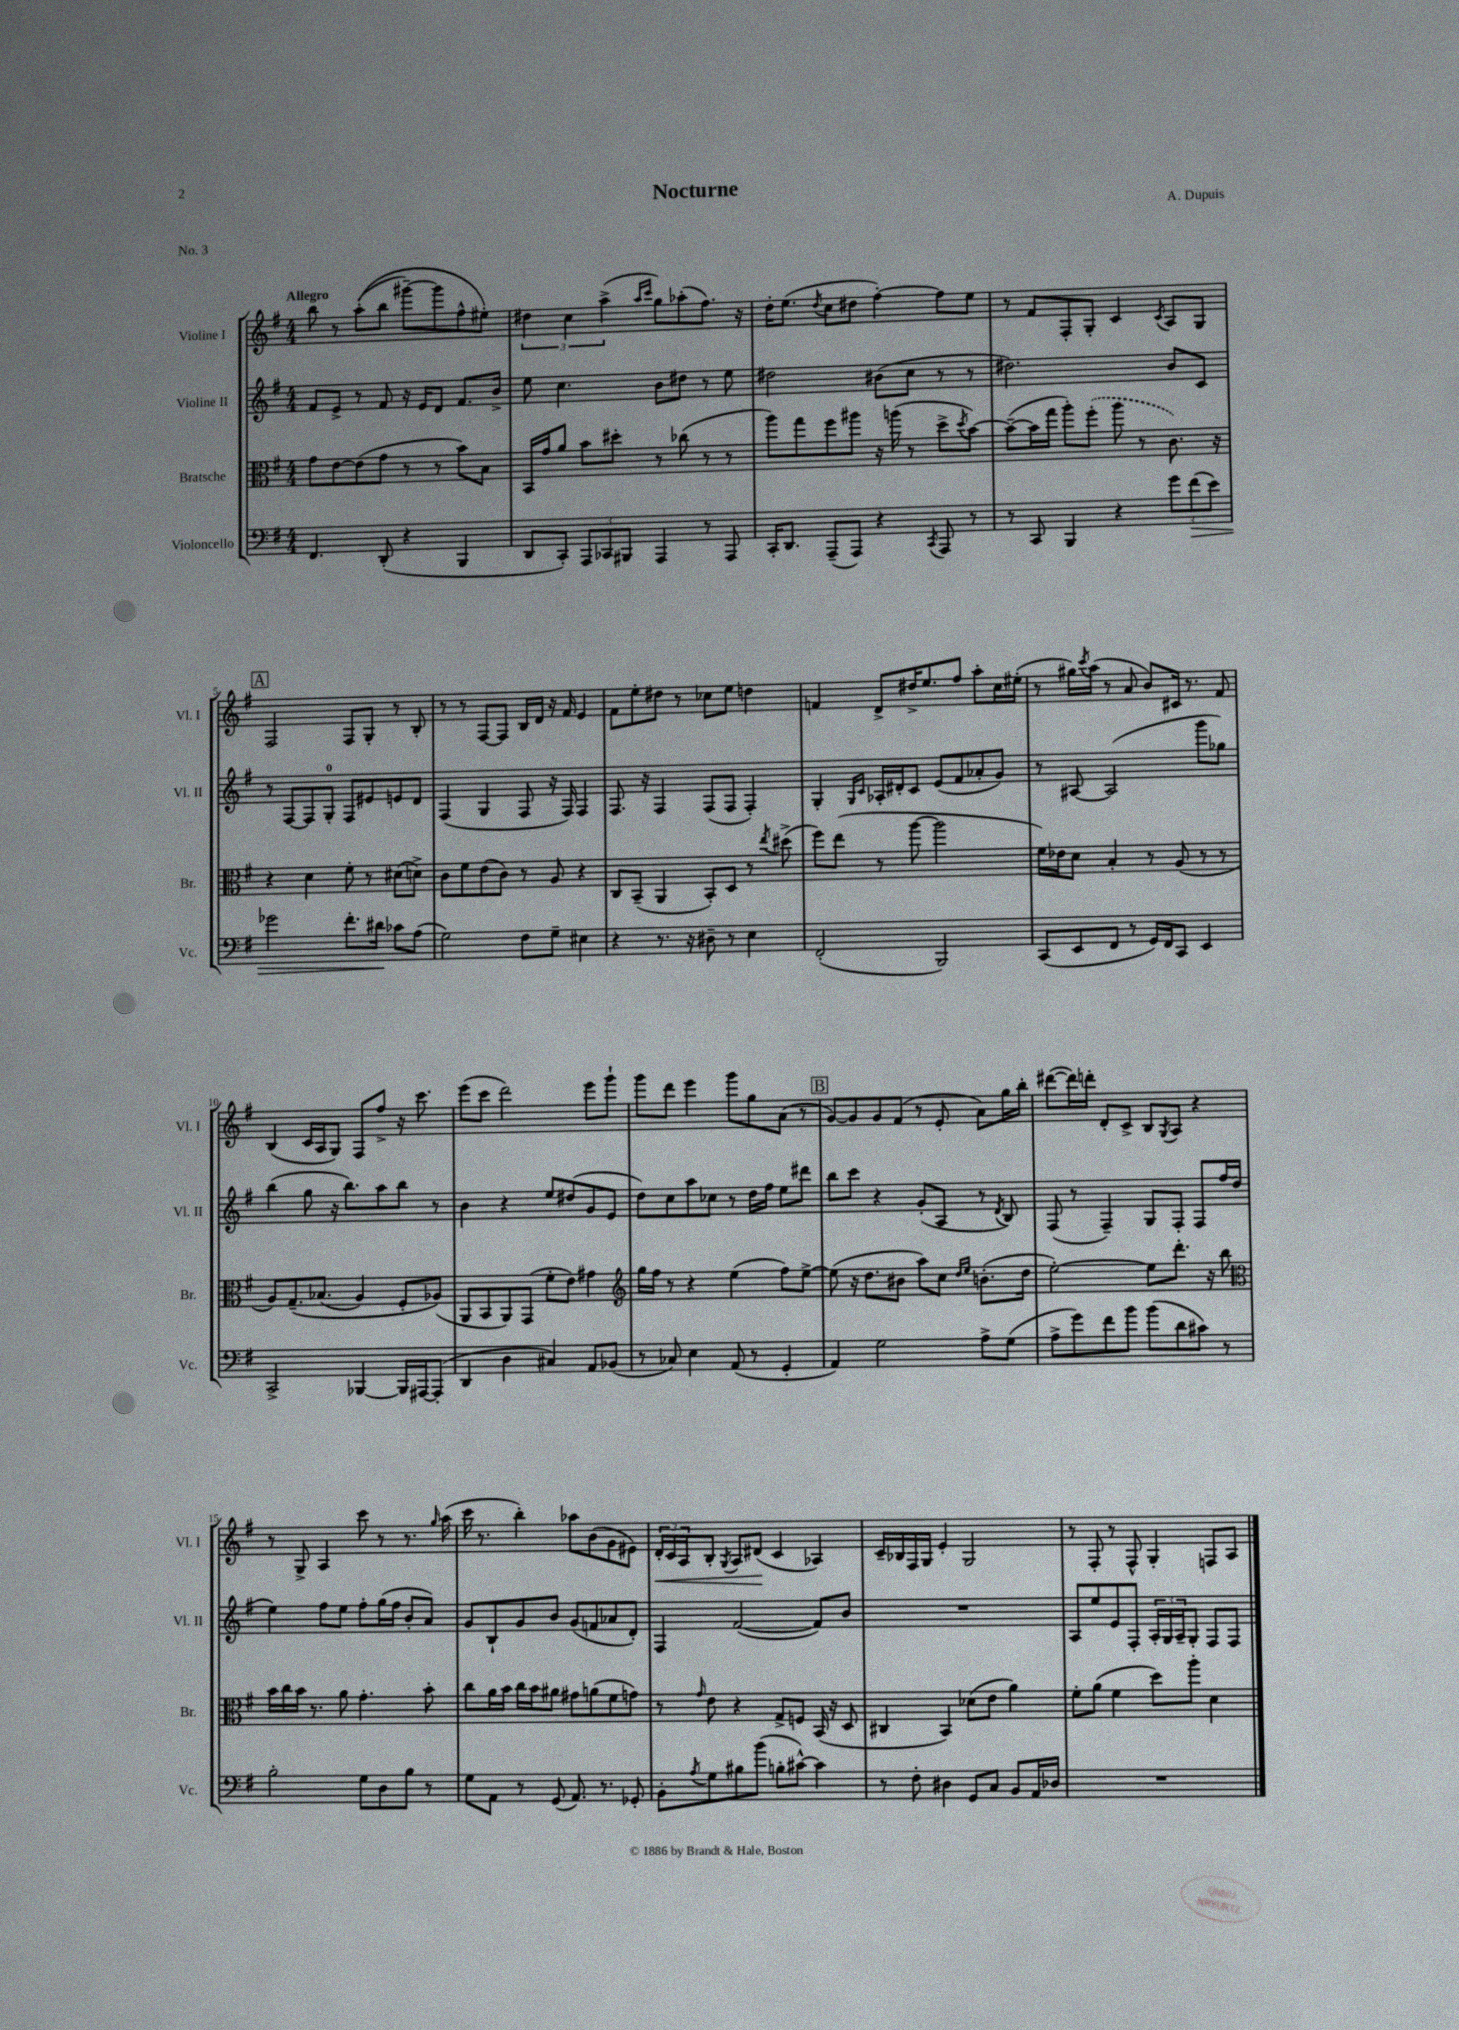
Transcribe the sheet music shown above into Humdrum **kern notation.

**kern	**dynam	**kern	**kern	**kern	**dynam
*part4	*part4	*part3	*part2	*part1	*part1
*staff4	*staff4	*staff3	*staff2	*staff1	*staff1
*I"Violoncello	*	*I"Bratsche	*I"Violine II	*I"Violine I	*
*I'Vc.	*	*I'Br.	*I'Vl. II	*I'Vl. I	*
*clefF4	*	*clefC3	*clefG2	*clefG2	*
*k[f#]	*	*k[f#]	*k[f#]	*k[f#]	*
*M4/4	*	*M4/4	*M4/4	*M4/4	*
=1	=1	=1	=1	=1	=1
!	!	!	!	!LO:TX:a:B:t=Allegro	!
4.FF#/	.	8g\L	8f#/L	8bb\	.
.	.	[8e\	8e^/J	8r	.
.	.	(8e\]	8r	((8aa'\L	.
(8DD'/	.	8g\J	8f#/	8bb\J	.
4r	.	8r	16r	[8ggg#X~\L)	.
.	.	.	16e/KL	.	.
.	.	8r	8d/J	8ggg#\]	.
4BBB/	.	8b\L)	8.f#/L	8ff#^^\	.
.	.	8B\J	.	8ee#X'\J)	.
.	.	.	16b^/Jk	.	.
=2	=2	=2	=2	=2	=2
8DD/L	.	16BB/LL	8ee\	6dd#X\	.
.	.	16g/J	.	.	.
8CC'/J)	.	8a/J	4.cc\	.	.
.	.	.	.	6cc\	.
12AAA/L	.	8b\L	.	.	.
12CC-X/	.	.	.	(6aa^\	.
.	.	8dd#X'\J	.	.	.
12BBB#X/J	.	.	.	.	.
.	.	.	.	16qqaa/LL	.
.	.	.	.	16qqccc/JJ	.
4AAA/	.	8r	8b\L	8gg\L)	.
.	.	(8cc-X\	8dd#X\J	(8aa-X'\	.
8r	.	8r	8r	8.ff#\J)	.
8AAA/	.	8r	8ee\	.	.
.	.	.	.	16r	.
=3	=3	=3	=3	=3	=3
16CC'/KL	.	8aa\L)	2dd#X\	16dd'\KL	.
8.DD/J	.	.	.	(8.ee\J	.
.	.	8gg\	.	.	.
.	.	.	.	8qdd/	.
(8AAA~/L	.	8ff#\	.	8cc\L	.
8AAA/J)	.	8aa#X\J	.	8dd#X\J	.
4r	.	16r	(8b#X\L	[4ff#'\)	.
.	.	(16aan\	.	.	.
.	.	8r	8cc\J	.	.
8qCC/	.	.	.	.	.
8AAA/	.	8dd^\L	8r	8ff#\L]	.
.	.	8qdd/	.	.	.
8r	.	[8b\J)	8r	8ee\J	.
=4	=4	=4	=4	=4	=4
8r	.	(8b~\L_	2.dd#X\)	8r	.
8CC/	.	16b\L]	.	8f#/L	.
.	.	16gg\JJ	.	.	.
4BBB/	.	8aa'\L)	.	8F#'/	.
.	.	(8ff#'\J	.	8G'/J	.
4r	.	8aa\	.	4c/	.
.	.	8r	.	.	.
.	.	.	.	8qc/	.
12g\L	.	8.c\)	8b/L	8A/L	.
!	!LO:HP:b	!	!	!	!
(12f#\	>	.	.	.	.
.	.	.	8c/J	8G/J	.
12e\J)	.	.	.	.	.
.	.	16r	.	.	.
!!LO:LB:g=z
!!LO:REH:place=s1:t=A
=5	=5	=5	=5	=5	=5
2g-X\	.	4r	8r	2F#/	.
.	.	.	[8F#/L	.	.
.	.	4d\	8F#/]	.	.
.	.	.	8G'/J	.	.
8.f#'\L	.	8f#'\	8F#/L	8F#/L	.
.	.	8r	8e#X/	8G'/J	.
16d#X\Jk	.	.	.	.	.
8c-X\L	]	(8d#X\L	8en/	8r	.
(8A\J	.	8dn^\J)	8d/J	8B'/	.
=6	=6	=6	=6	=6	=6
2G\)	.	8c\L	(4F#/	8r	.
.	.	8f#\	.	8r	.
.	.	(8e\	4G/	[8F#/L	.
.	.	8c\J)	.	8F#/J]	.
8F#\L	.	8r	8F#/	16B/LL	.
.	.	.	.	16d/JJ	.
8G~\J	.	8A/	16r	16r	.
.	.	.	16F#/)	16f#/	.
4E#X\	.	4r	4F#/	4e/	.
=7	=7	=7	=7	=7	=7
4r	.	8C/L	8.F#/	8f#\L	.
.	.	(8BB~/J	.	8ee'\	.
.	.	.	16r	.	.
8.r	.	4AA/	4F#/	8dd#X\J	.
.	.	.	.	8r	.
16r	.	.	.	.	.
8D#X~\	.	8BB'/L)	(8F#/L	8cc-X\L	.
8r	.	8D/J	8F#/J	8ee\J	.
4E\	.	8r	4F#'/)	4ddn\	.
.	.	8qee/	.	.	.
.	.	(8dd#X^\	.	.	.
=8	=8	=8	=8	=8	=8
(2FF#'/	.	8ff#\L)	4G'/	4fn/	.
.	.	(8ee\J	.	.	.
.	.	.	16qqG/LL	.	.
.	.	.	16qqc/JJ	.	.
.	.	8r	16A-X'/LL	8d^/L	.
.	.	.	16d#X'/J	.	.
.	.	[8aa\	8c/J	16dd#X^/K	.
.	.	.	.	8.ee/	.
2BBB/)	.	2aa\]	(8e/L	.	.
.	.	.	8f#/	8ff#/J	.
.	.	.	8a-X'/	8aa'\L	.
.	.	.	8g/J)	16cc\L	.
.	.	.	.	(16ee#X'\JJ	.
=9	=9	=9	=9	=9	=9
(8CC/L	.	16f#\LL)	8r	8r	.
.	.	16e-X\J	.	.	.
8EE/	.	8d\J	[8A#X/	16gg#X\LL)	.
.	.	.	.	8qccc/	.
.	.	.	.	(16aa\JJ	.
8FF#/J	.	4B'/	(2A#/]	8r	.
8r	.	.	.	8a/	.
16GG/LL)	.	8r	.	8b/L)	.
16FF#/J	.	.	.	.	.
8CC/J	.	(8A/	.	16c#X/Jk	.
.	.	.	.	8.r	.
4EE/	.	8r	8ggg\L	.	.
.	.	8r	8gg-X\J)	8f#/	.
!!LO:LB:g=z
=10	=10	=10	=10	=10	=10
2CC^/	.	8A/L)	(4bb\	(4B/	.
.	.	(8.G~/	.	.	.
.	.	.	8gg\	16c/LL	.
.	.	(8.B-X/J	.	16A/J	.
.	.	.	16r	8G/J)	.
.	.	.	8.bb\L)	.	.
[4BBB-X/	.	4A/)	.	8F#/L	.
.	.	.	8aa\	8ff#^/J	.
16BBB-/LL]	.	8F#'/L	8bb\J	16r	.
[16AAA#X/J	.	.	.	8.ccc\	.
(8AAA#'/J]	.	(8A-X/J)	8r	.	.
=11	=11	=11	=11	=11	=11
4DD/	.	8AA/L	4b\	(8eee\L	.
.	.	8BB/	.	8ccc\J	.
4D\	.	8AA/)	4r	2ddd\)	.
.	.	(8GG/J	.	.	.
4C#X/)	.	8f#'\L	8ee/L	.	.
.	.	8e\J)	(8dd#X/	.	.
8AA/L	.	4g#X\	8g/	8eee\L	.
(8BB-X/J	.	.	8e/J	8ggg`\J	.
=12	=12	=12	=12	=12	=12
*	*	*clefG2	*	*	*
8r	.	16gg\LL	8dd\L)	8ggg\L	.
.	.	16ff#\JJ	.	.	.
8C-X/)	.	8r	8cc\	8ddd\J	.
4E\	.	4r	8aa\	4eee\	.
.	.	.	8cc-X\J	.	.
(8AA/	.	(4ee\	8r	8ggg\L	.
8r	.	.	16dd\LL	8gg\	.
.	.	.	16ff#\JJ	.	.
4GG'/	.	8ff#\L)	8ee\L	(8a\J	.
.	.	[8ee^\J	8ddd#X\J	8r	.
!!LO:REH:place=s1:t=B
=13	=13	=13	=13	=13	=13
4AA/)	.	(8ee\]	8bb\L	[8g/L)	.
.	.	16r	8ccc\J	8g/]	.
.	.	8.dd\L	.	.	.
2G\	.	.	4r	8g/	.
.	.	8b#X\J	.	(8f#/J	.
.	.	8aa\L)	(8g'/L	8r	.
.	.	8cc\J	8A/J	8e'/	.
.	.	16qqdd/LL	.	.	.
.	.	16qqee/JJ	.	.	.
8A^\L	.	(8.bn'\L	8r	8a\L)	.
.	.	.	8qd/	.	.
(8G\J	.	.	8B/)	16gg\L	.
.	.	16dd\Jk	.	16bb'\JJ	.
=14	=14	=14	=14	=14	=14
8A^\L	.	[2ee'\)	(8F#/	([8ddd#X\L	.
8g\)	.	.	8r	16ddd#\L])	.
.	.	.	.	16dddn'\JJ	.
8f#\	.	.	4F#~/)	8d'/L	.
8b\J	.	.	.	8c^/J	.
(8b\L	.	8ee\L]	8G/L	8B/L	.
.	.	.	.	8qG/	.
8d\	.	8.ddd'\J	8F#'/J	8A/J	.
8c#X\J)	.	.	8F#/L	4r	.
.	.	16r	.	.	.
8r	.	8bb\	16ff#/L	.	.
.	.	.	(16dd/JJ	.	.
!!LO:LB:g=z
=15	=15	=15	=15	=15	=15
*	*	*clefC3	*	*	*
2B'\	.	16b\LL	4ee\)	8r	.
.	.	16cc\	.	.	.
.	.	16b\JJ	.	8G^/	.
.	.	8.r	.	.	.
.	.	.	8ff#\L	4A/	.
.	.	8a\	8ee\J	.	.
8G\L	.	4.g'\	8ff#'\L	8ccc\	.
8D\	.	.	(16gg\L	8r	.
.	.	.	16ff#\JJ	.	.
8B\J	.	.	8b'/L	8.r	.
8r	.	8b'\	8a/J)	.	.
.	.	.	.	16qqgg/	.
.	.	.	.	(16aa\	.
=16	=16	=16	=16	=16	=16
8G\L	.	8cc\L	8g/L	16ccc\	.
.	.	.	.	8.r	.
8AA\J	.	16a\L	8B`/	.	.
.	.	16b\JJ	.	.	.
8r	.	16cc\LL	8g/	4bb'\)	.
.	.	16b\J	.	.	.
(8GG/	.	8a#X\J	8b/J	.	.
8.AA/)	.	8g#X\L	(8g/L	8aa-X\L	.
.	.	(8an\	8fn/	(8b\	.
8.r	.	.	.	.	.
.	.	8f#\	8a-X/	8g\	.
8GG-X'/	.	8gn\J)	8d'/J)	8e#X\J)	.
=17	=17	=17	=17	=17	=17
!	!	!	!	!	!LO:HP:b
8BB'\L	.	8r	4F#/	24d'/LL	<
.	.	.	.	24c/	.
.	.	.	.	24A/J	.
8qA/	.	16qqg/	.	.	.
8G\	.	8e\	.	8B'/J	.
.	.	.	.	8qG/	.
8B#X\	.	4r	([2f#/	8A/L	.
(8b\J	.	.	.	(8d#X/J	.
8Bn'\L	.	8G^/L	.	4c/	[
[8c#X^^\J)	.	8Fn/J	.	.	.
4c#\]	.	(16BB/	8f#/L])	4A-X/)	.
.	.	16r	.	.	.
.	.	8D/	8b/J	.	.
=18	=18	=18	=18	=18	=18
8r	.	4C#X/	1r	16c~/LL	.
.	.	.	.	16B-X/	.
8F#'\	.	.	.	16F#/	.
.	.	.	.	16G/JJ	.
4D#X\	.	4BB/)	.	4e'/	.
8GG/L	.	(8d-X\L	.	2G/	.
8C/J	.	8e\J	.	.	.
8BB/L	.	4a\)	.	.	.
16AA/L	.	.	.	.	.
16D-X/JJ	.	.	.	.	.
=19	=19	=19	=19	=19	=19
1r	.	8f#'\L	8A/L	8r	.
.	.	(8a\J	8ee/	8F#'/	.
.	.	4f#\	8e/	8r	.
.	.	.	8F#'/J	8F#^^/	.
.	.	8dd\L)	24A'/LL	4G'/	.
.	.	.	24G/	.	.
.	.	.	24A~/J	.	.
.	.	8aa'\J	8G'/J	.	.
.	.	4d\	8F#/L	8Fn/L	.
.	.	.	8F#/J	8A/J	.
==	==	==	==	==	==
*-	*-	*-	*-	*-	*-
